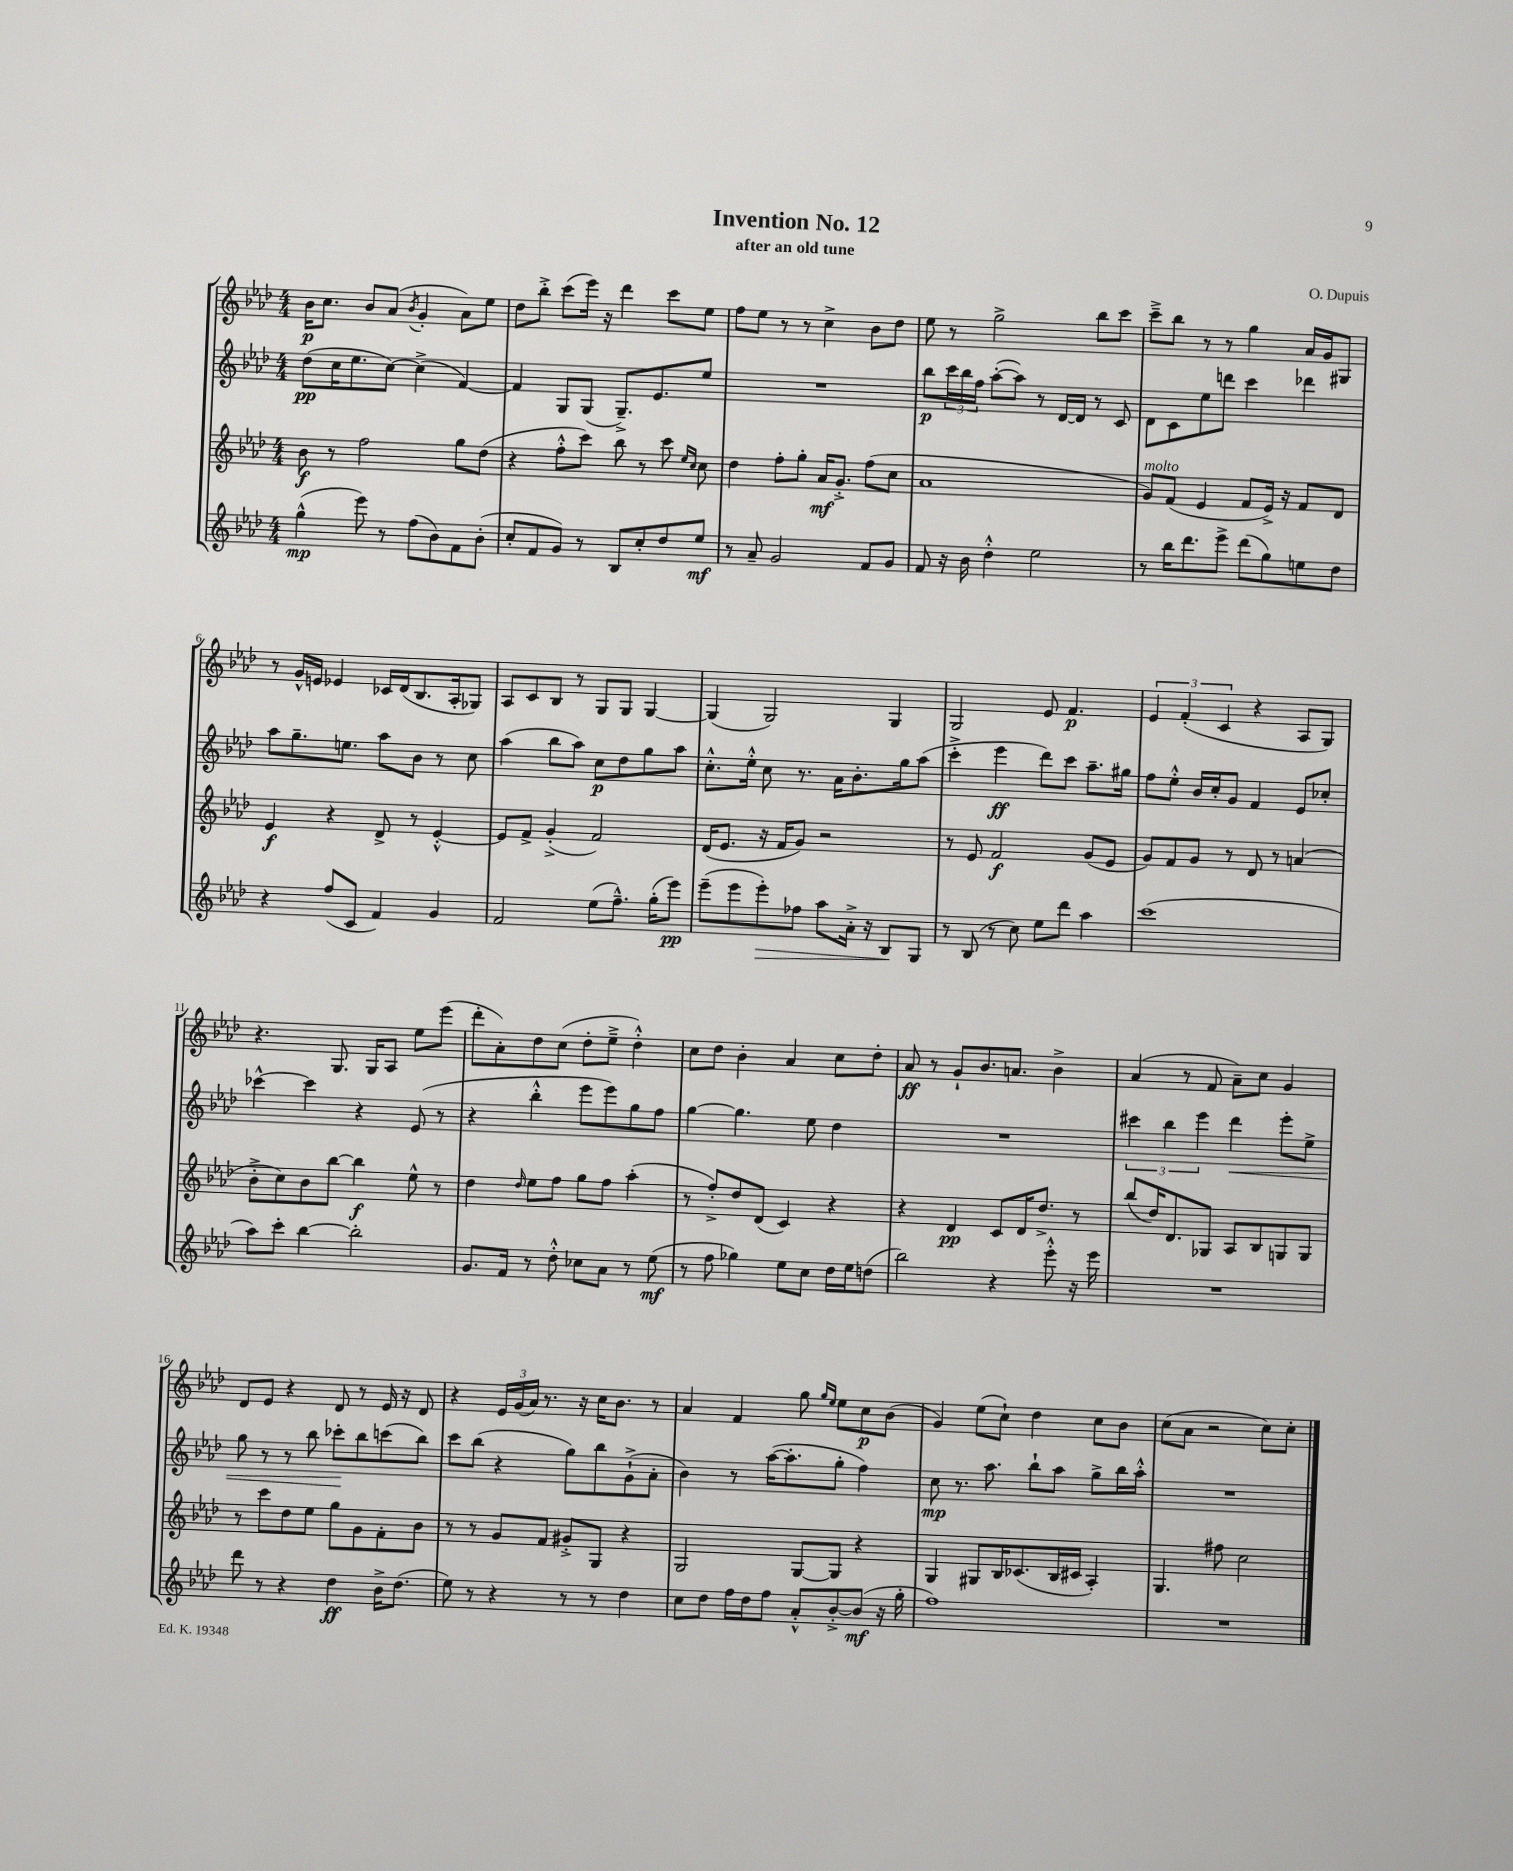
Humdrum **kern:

**kern	**kern	**kern	**kern
*staff4	*staff3	*staff2	*staff1
*clefG2	*clefG2	*clefG2	*clefG2
*k[b-e-a-d-]	*k[b-e-a-d-]	*k[b-e-a-d-]	*k[b-e-a-d-]
*M4/4	*M4/4	*M4/4	*M4/4
(4gg^^	8b-	(8dd-	16b-
.	.	.	8.cc
.	8r	16cc	.
.	.	8.ee-	.
8eee-)	2ff	.	8b-
8r	.	[8cc)	(8a-
.	.	.	8qb-
(8ff	.	(4cc^]	4g'
8b-)	.	.	.
8f	8gg	[4f)	8a-)
(8b-'	(8dd-	.	8ee-
=	=	=	=
8cc'	4r	4f]	8dd-
8f	.	.	8bb-'^
8g)	8ff'^^	8G	(8ccc
8r	8ccc)	(8G	16eee-)
.	.	.	16r
8B-	8bb-	8.G~^)	4ddd-
8cc'	8r	.	.
.	.	8.e-	.
8dd-	8ccc	.	8ccc
.	16qqee-	.	.
.	16qqcc	.	.
8ee-	8cc	8ee-	8ee-
=	=	=	=
8r	4dd-	1r	8ff
8a-~	.	.	8ee-
2g	8ff'	.	8r
.	8gg'	.	8r
.	16a-	.	4cc^
.	8.g'^	.	.
8f	(8ff	.	8b-
8g	8cc	.	8dd-
=	=	=	=
8f	1a-	8bb-	8ee-
16r	.	24ccc	8r
.	.	24bb-	.
16b-	.	.	.
.	.	24ff	.
4dd-'^^	.	([8aa-'	2gg^
.	.	8aa-])	.
2ee-	.	8r	.
.	.	[16d-	.
.	.	16d-]	.
.	.	8r	8bb-
.	.	8c	8ccc
=	=	=	=
8r	8g)	8d-	8ccc~^
16bb-	(8f	8c	8bb-
8.ddd-	.	.	.
.	4e-	8ee-	8r
8eee-^	.	8ddd	8r
(8ddd-	8f	4ccc	4gg
8gg)	16e-^)	.	.
.	16r	.	.
8ee	8f	4ddd-	16a-
.	.	.	16g
8dd-	8d-	.	8G#
=	=	=	=
4r	4e-	8aa-	8r
.	.	8.gg~	16g^^
.	.	.	16e
(8ff	4r	.	4e-
.	.	8.ee	.
8c	.	.	.
4f)	8d-^	8aa-	16c-
.	.	.	(16d-
.	8r	8b-	8.B-
4g	[4e-'^^	8r	.
.	.	.	16A-'
.	.	8cc	8G-)
=	=	=	=
2f	8e-]	(4aa-	8A-
.	8f^	.	8c
.	(4g'^	8bb-	8B-
.	.	8aa-)	8r
(8ee-	2f)	8cc	8G
8.ff~^^)	.	8dd-	8G
.	.	8gg	[4G
(16gg'	.	.	.
8eee-)	.	8aa-	.
=	=	=	=
(8eee-~	(16d-	8.cc'^^	(4G]
.	8.e-	.	.
8eee-	.	.	.
.	.	16ee-'^^	.
8eee-')	16r	8cc	2G)
.	16f	.	.
8ff-	8g)	8.r	.
8aa-	2r	.	.
.	.	16a-	.
16a-'^	.	8.b-'	.
16r	.	.	.
8B-	.	.	4G
.	.	16gg	.
8G	.	(8aa-	.
=	=	=	=
8r	8r	4ccc'^	2G
(8B-	8e-	.	.
8r	2f	4eee-	.
8cc)	.	.	.
8ee-	.	8ddd-)	8e-
8ddd-	.	8ccc	4.f
4aa-	(8g	8.aa-~	.
.	8e-	.	.
.	.	16gg#	.
=	=	=	=
(1ccc	8g)	8ff	6e-
.	8f	8ee-'^^	.
.	.	.	(6f'
.	8g	16b-	.
.	.	16cc'	.
.	.	.	6c
.	8r	8g	.
.	8d-	4f	4r
.	8r	.	.
.	(4a	8e-	8A-
.	.	8cc-'	8G)
=	=	=	=
8aa-)	8b-'^	[4ccc-^^	4.r
8ccc'	8cc)	.	.
[4bb-	8b-	4ccc-]	.
.	[8bb-	.	8.G
2bb-']	4bb-]	4r	.
.	.	.	16G
.	.	.	8A-
.	8ee-^^	(8e-	8ee-
.	8r	8r	(8eee-
=	=	=	=
8.g	4dd-	4r	8ddd-'
.	.	.	8a-')
16f	.	.	.
.	16qqdd-	.	.
8r	8ee-	4bb-'^^	8dd-
8dd-'^^	8ff	.	(8cc
8cc-	8gg	8eee-	8dd-'
8a-	8ff	8eee-)	8ee-~^
8r	(4aa-'	8gg	4dd-'^^)
(8ee-	.	8ff	.
=	=	=	=
8r	8r	[4gg	8cc
8ff	8ff'^)	.	8dd-
4gg-)	8dd-	4.gg]	4b-'
.	(8d-	.	.
8ee-	4c)	.	4a-
8cc	.	8ee-	.
16dd-	4r	4dd-	8cc
16ee-	.	.	.
(8dd	.	.	8dd-'
=	=	=	=
2bb-)	4r	1r	8a-
.	.	.	8r
.	4d-	.	8g`
.	.	.	8.b-
4r	8c	.	.
.	.	.	8.a
.	16d-	.	.
.	8.dd-^	.	.
8eee-'^^	.	.	4b-^
16r	8r	.	.
16eee-	.	.	.
=	=	=	=
1r	(8bb-	6ccc#	(4a-
.	16dd-)	.	.
.	.	6bb-	.
.	8.d-	.	.
.	.	.	8r
.	.	6eee-	.
.	8G-	.	8f
.	8A-	4ddd-	8a-~)
.	8B-	.	8cc
.	8G	8eee-'	4g
.	8G	8ee-^	.
=	=	=	=
8ddd-	8r	8gg	8d-
8r	8ccc	8r	8e-
4r	8dd-	8r	4r
.	8ee-	8bb-	.
4dd-	8gg	8ccc-'	8d-
.	8g	8bb-	8r
16b-^	8f'	(8ccc	16e-
(8.dd-	.	.	16r
.	8b-	8bb-)	8d-
=	=	=	=
8ee-)	8r	8ccc	4r
8r	8r	(8bb-	.
4r	8g	4r	24e-
.	.	.	(24g
.	.	.	24a-)
.	8f	.	8.r
8r	8g#'^	8gg)	.
.	.	.	16r
8r	8G	8bb-	16cc
.	.	.	8.b-
4dd-	4r	(8g`^	.
.	.	8a-'	8r
=	=	=	=
8cc	2G	4b-)	4a-
8dd-	.	.	.
16ff	.	8r	4f
16dd-	.	.	.
8ff	.	([16aa-	.
.	.	8.aa-']	.
8a-'^^	[8G	.	8gg
.	.	.	16qqgg
.	.	.	16qqee-
[8b-'^	8G]	8gg'	8ee-
(8b-]	4r	4ff)	8cc
16r	.	.	(8b-
16gg'	.	.	.
=	=	=	=
1ff)	4G	8cc	4g)
.	.	8.r	.
.	8G#	.	(8ee-
.	.	8.aa-	.
.	16B-	.	8cc`)
.	(8.c-	.	.
.	.	8bb-`	4dd-
.	16B-	8aa-	.
.	16c#	.	.
.	4A-')	8gg^	8cc
.	.	16bb-	8b-
.	.	16aa-'^^	.
=	=	=	=
1r	4.G	1r	(8cc
.	.	.	8a-
.	.	.	2r
.	8ff#	.	.
.	2cc	.	.
.	.	.	8cc)
.	.	.	8cc'
==	==	==	==
*-	*-	*-	*-
